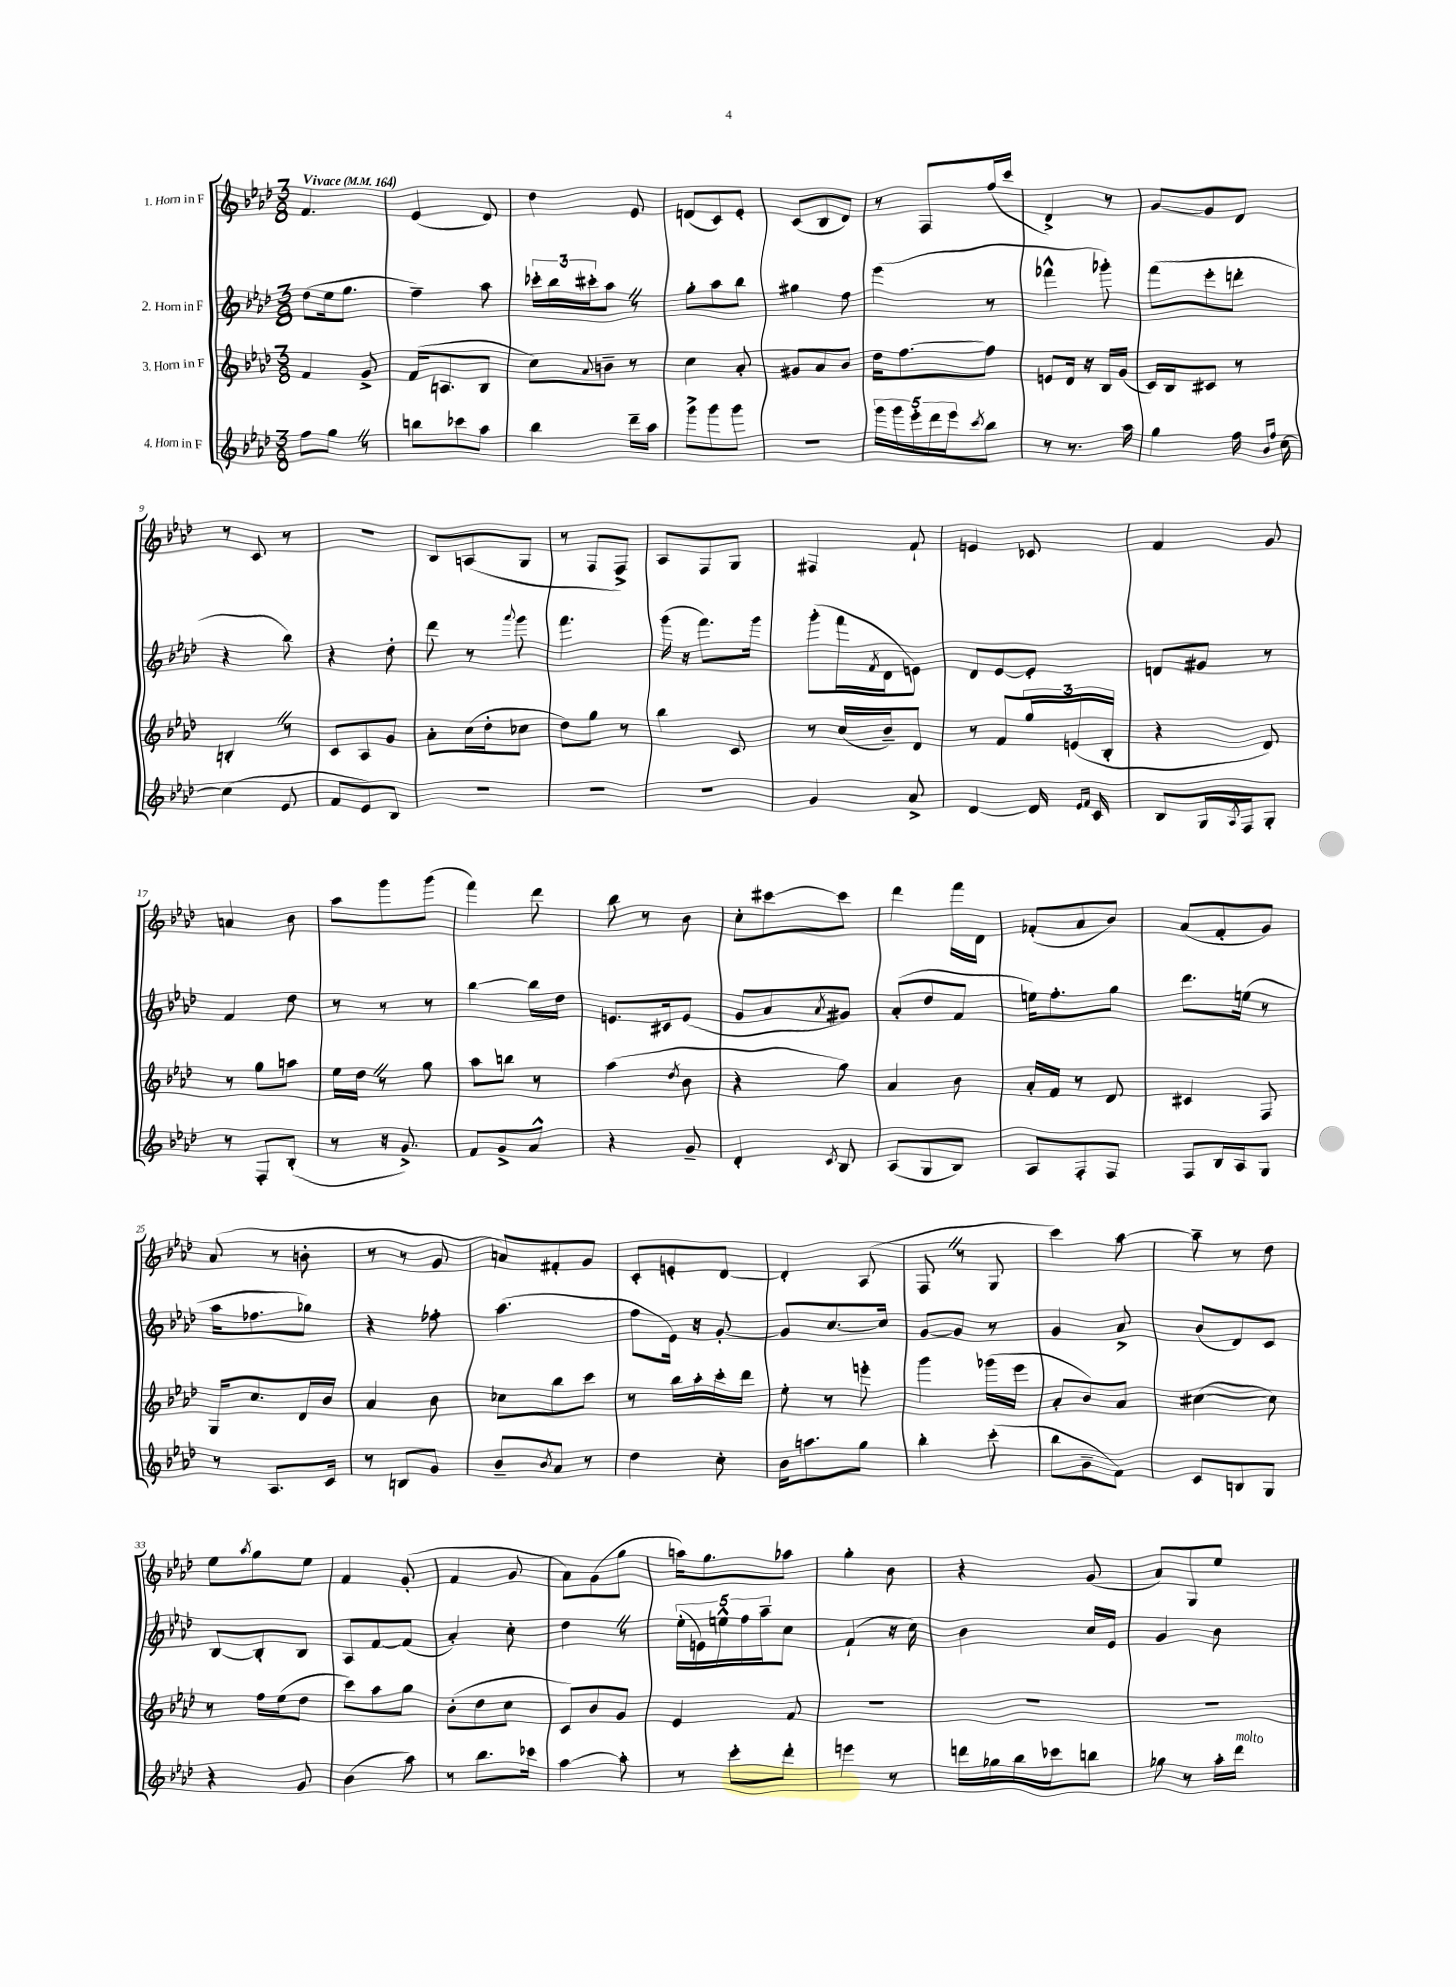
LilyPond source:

<<
\new StaffGroup <<
\new Staff = "s0" \with { instrumentName = "1. Horn in F" } {
    \clef treble \key aes \major \numericTimeSignature \time 3/8 \tempo "Vivace" 4 = 164
    f'4. |
    ees'4( des'8) |
    des''4 ees'8 |
    d'8( c'8) ees'8-. |
    c'8( bes8 des'8) |
    r8 f8 f''16( c'''16 |
    des'4->) r8 |
    g'8~ g'8 des'8 |
    r8 c'8 r8 |
    R4. |
    bes8 a8( g8 |
    r8 f8 f8->) |
    aes8 f8 g8 |
    fis4 f'8-! |
    e'4 ces'8 |
    f'4 g'8 |
    a'4 bes'8 |
    aes''8 g'''8 g'''8( |
    f'''4) des'''8 |
    bes''8 r8 bes'8 |
    c''8-. cis'''8~ cis'''8 |
    des'''4 f'''16 des'16 |
    fes'8-.( aes'8 bes'8) |
    aes'8( f'8-. g'8) |
    aes'8( r8 b'8-. |
    r8 r8 g'8 |
    a'8) fis'8-. g'8 |
    c'8-. e'8-. des'8~ |
    des'4-. aes8( |
    f8 \once \override BreathingSign.text = \markup { \musicglyph "scripts.caesura.straight" } \breathe r8 g8 |
    c'''4) aes''8~ |
    aes''8-- r8 des''8 |
    ees''8 \acciaccatura { aes''8 } g''8 ees''8 |
    f'4 g'8-.( |
    f'4 g'8 |
    aes'8) g'8( g''8 |
    a''16) g''8. aes''8 |
    g''4-. bes'8 |
    r4 g'8( |
    aes'8) g8 ees''8 \bar "|." |
}
\new Staff = "s1" \with { instrumentName = "2. Horn in F" } {
    \clef treble \key aes \major \numericTimeSignature \time 3/8
    des''8( ees''16 g''8. |
    f''4--) aes''8 |
    \tuplet 3/2 { ces'''16-. bes''16 cis'''16-. } aes''8 \once \override BreathingSign.text = \markup { \musicglyph "scripts.caesura.straight" } \breathe r8 |
    g''8-. aes''8 bes''8 |
    gis''4 f''8 |
    ees'''4( r8 |
    fes'''4-^ ges'''8-.) |
    f'''8( ees'''8-. d'''8-. |
    r4 bes''8) |
    r4 des''8-. |
    des'''8 r8 \appoggiatura { aes'''8 } g'''8 |
    f'''4. |
    g'''16( r16 f'''8.) g'''16 |
    g'''8-.( f'''16 \acciaccatura { f'8 } des'16 e'8) |
    des'8 ees'8~ ees'8-. |
    d'8 gis'8 r8 |
    f'4 des''8 |
    r8 r8 r8 |
    bes''4~ bes''16 des''16 |
    e'8. cis'16 e'8( |
    g'8 aes'8 \acciaccatura { aes'8 } gis'8) |
    aes'8-.( des''8 f'8 |
    e''16) f''8.-. g''8 |
    des'''8. e''16( r8 |
    aes''16 fes''8. ges''8) |
    r4 fes''8-. |
    aes''4.( |
    f''8 ees'16) r16 g'8~-. |
    g'8 c''8.~ c''16 |
    g'8~ g'8 r8 |
    g'4 aes'8-> |
    bes'8( des'8) c'8 |
    bes8~ bes8-. bes8 |
    aes8 f'8~ f'8( |
    aes'4-.) c''8-. |
    des''4 \once \override BreathingSign.text = \markup { \musicglyph "scripts.caesura.straight" } \breathe r8 |
    \tuplet 5/4 { ees''16-.( e'16) e''16-^ f''16 aes''16-- } c''8 |
    f'4-!( r16 c''16) |
    bes'4 c''16 ees'16 |
    g'4 bes'8 \bar "|." |
}
\new Staff = "s2" \with { instrumentName = "3. Horn in F" } {
    \clef treble \key aes \major \numericTimeSignature \time 3/8
    f'4 g'8-> |
    f'16( a8. bes8 |
    c''8) \appoggiatura { aes'8 } b'8-- r8 |
    c''4 aes'8-. |
    gis'8 aes'8 bes'8 |
    des''16 f''8.~ f''8 |
    e'8 des'16 r16 bes16 g'16( |
    c'16) bes16 cis'8 r8 |
    b4-. \once \override BreathingSign.text = \markup { \musicglyph "scripts.caesura.straight" } \breathe r8 |
    c'8 aes8 g'8 |
    aes'8-. c''16( des''16-. ces''8 |
    des''8) g''8 r8 |
    bes''4 c'8 |
    r8 c''16( bes'16--) des'8 |
    r8 f'8 \tuplet 3/2 { g''16 e'16( bes16-. } |
    r4 des'8) |
    r8 g''8 a''8 |
    ees''16 des''16 \once \override BreathingSign.text = \markup { \musicglyph "scripts.caesura.straight" } \breathe r8 g''8 |
    aes''8 b''8 r8 |
    aes''4( \acciaccatura { des''8 } bes'8 |
    r4 g''8) |
    aes'4 bes'8 |
    aes'16-. f'16 r8 des'8 |
    cis'4 f8 |
    g16 c''8. des'16 bes'16 |
    aes'4 bes'8 |
    ces''8 bes''8 c'''8 |
    r8 bes''16 aes''16-. c'''16-. des'''16 |
    ees''8-. r8 e'''8-. |
    g'''4 ges'''16( ees'''16 |
    aes'8-. bes'8) aes'8 |
    cis''4~( cis''8) |
    r8 f''16 ees''16( des''8 |
    c'''8) aes''8 g''8 |
    bes'8-.( des''8 c''8 |
    c'8) bes'8 g'8 |
    ees'4 f'8 |
    R4. |
    R4. |
    R4. \bar "|." |
}
\new Staff = "s3" \with { instrumentName = "4. Horn in F" } {
    \clef treble \key aes \major \numericTimeSignature \time 3/8
    f''8 g''8 \once \override BreathingSign.text = \markup { \musicglyph "scripts.caesura.straight" } \breathe r8 |
    b''8 ces'''8 aes''8 |
    bes''4 des'''16-- aes''16 |
    g'''8-> g'''8 g'''8 |
    R4. |
    \tuplet 5/4 { g'''16 g'''16 ees'''16-. des'''16 ees'''16 } \acciaccatura { c'''8 } bes''8 |
    r8 r8. aes''16 |
    g''4 f''16 \grace { bes'16 f''16 } c''16~ |
    c''4( ees'8 |
    f'8 ees'8) bes8 |
    R4. |
    R4. |
    R4. |
    g'4 aes'8-> |
    des'4~ des'16 \grace { ees'16 f'16 } c'16 |
    bes8 g16 \acciaccatura { aes8 } f16 g8-. |
    r8 f8-. bes8-.( |
    r8 r16 g'8.->) |
    f'8 g'8-> aes'8-^ |
    r4 g'8-- |
    des'4-. \acciaccatura { c'8 } bes8 |
    aes8( g8 bes8) |
    aes8 f8-. f8 |
    f8 bes16 aes16 g8 |
    r8 aes8. c'16 |
    r8 b8 g'8 |
    bes'8-- \acciaccatura { bes'8 } aes'8 r8 |
    des''4 c''8-. |
    bes'16 a''8. g''8 |
    bes''4-. c'''8-.( |
    bes''8 g'8-- f'8) |
    c'8 b8 g8 |
    r4 g'8 |
    bes'4( aes''8) |
    r8 bes''8. ces'''16 |
    aes''4~ aes''8-. |
    r8 c'''8-. des'''8-. |
    e'''4 r8 |
    d'''16 ges''16 bes''16 ces'''16 b''8 |
    ges''8 r8 aes''16-. des'''16^\markup { \italic "molto" } \bar "|." |
}
>>
>>
